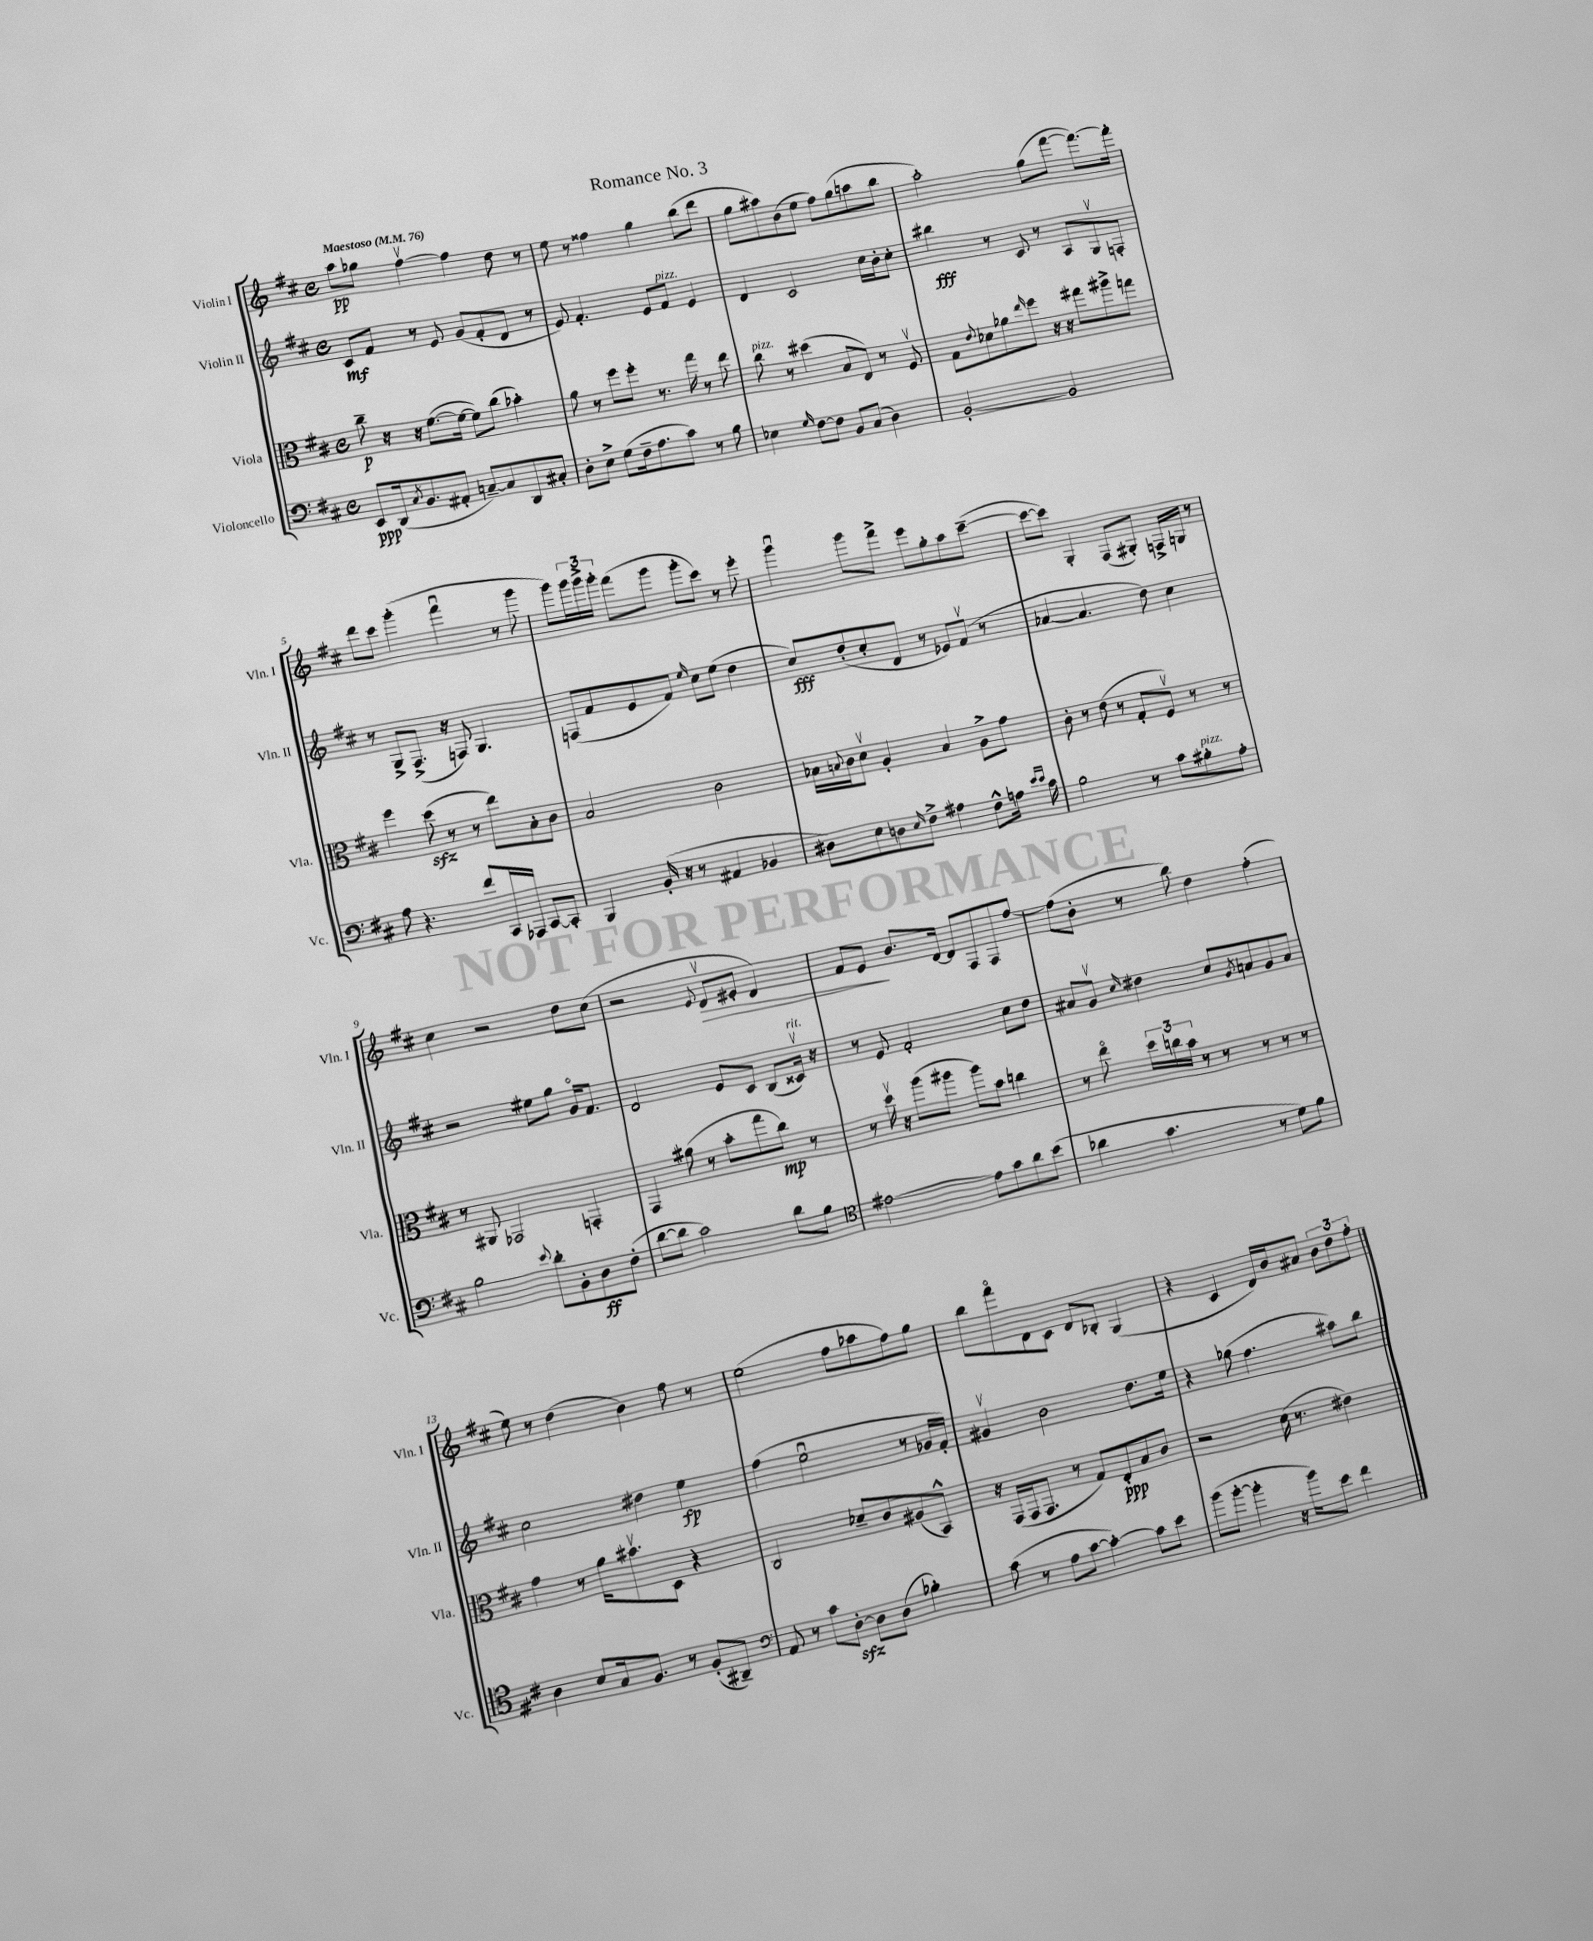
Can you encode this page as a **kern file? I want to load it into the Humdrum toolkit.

**kern	**kern	**kern	**kern
*staff4	*staff3	*staff2	*staff1
*clefF4	*clefC3	*clefG2	*clefG2
*k[f#c#]	*k[f#c#]	*k[f#c#]	*k[f#c#]
*M4/4	*M4/4	*M4/4	*M4/4
*met(c)	*met(c)	*met(c)	*met(c)
*MM76	*MM76	*MM76	*MM76
8EE	8cc#~	8c#	8aa
(16DD	16r	8f#	8gg-
8qC#	.	.	.
8.BB	16r	.	.
.	([8.f#	8r	[4ff#v
8AA#'	.	8e	.
.	16f#_	.	.
[8C~)	8f#])	(8g	4ff#]
8C]	(8cc#	8f#'	.
8DD	4b-')	8d	8dd
8C#'	.	8r	8r
=	=	=	=
8D'	8a	8e)	8ee
8E^	8r	4.f#'	8r
(8G	8ff#	.	4ff##
16F#~	8ff#'	.	.
8.A	.	.	.
.	8.r	8e	4gg
8c#)	.	8f#	.
.	16gg	.	.
8r	8r	4e	(8bb
8B	8ee	.	8ddd
=	=	=	=
4E-	8cc#	4d	8gg
.	8r	.	8aa#)
16qqG	.	.	.
[8F#	(4dd#	2c#	(8b
8F#]	.	.	8ee
8BB	8B	.	8ff#)
(8C#	8E)	.	(8gg
4D)	8r	16cc#	8aa
.	.	16b'	.
.	8F#v	8cc#'	8bb
=	=	=	=
[2BB'	8G	4bb#	2aa')
.	8qqe	.	.
.	8d-	.	.
.	8a-	8r	.
.	16qqee	.	.
.	8ff#	8c#	.
2BB]	16r	8r	(8gg
.	16r	.	.
.	8gg#	8A	[8fff#
.	8aa#^	8Gv	8.fff#_)
.	8gg	8F'	.
.	.	.	16fff#']
=	=	=	=
8A	4ff#	8r	8ddd
4.r	.	8G^	8ccc#
.	(8dd	(8.F#^	(4ggg'
.	8r	.	.
.	.	16r	.
8f#	8r	8F)	4fff#u
16CC#	8ee)	4.G	.
16AAA-	.	.	.
[8CC#	8B'	.	8r
8CC#']	8c#	.	8ggg
=	=	=	=
4BBB	2B	(8F	8ggg)
.	.	8f#	24ggg
.	.	.	24ggg^
.	.	.	24ggg'
(16BB'	.	8e	(8fff#
16r	.	.	.
8r	.	8f#)	8ggg
.	.	16qqee	.
4AA#	2c#	8cc#	8ggg'
.	.	(8ee	8ccc#)
4BB-	.	4dd	8r
.	.	.	8eee'
=	=	=	=
8D#)	16B-	8cc#)	4gggu
.	8qqB	.	.
.	16c#	.	.
8E	8dv	(8dd'	.
8D	4A'	8cc#'	8ggg
16qqE	.	.	.
8F#^	.	8d	8fff#^
4A#	4B	8r	8eee
.	.	8e-)	8gg'
8F#^^	8A^	(8f#v	8aa
16A	8g	8r	([8ccc#~
16qqe	.	.	.
16qqe	.	.	.
16c#	.	.	.
=	=	=	=
2B	8c#'	[4a-	8ccc#_
.	8r	.	8ccc#])
.	(8e	4.a-]	4G'
.	8r	.	.
8r	8G'	.	(8F#
8c#	8F#v)	8dd)	8G#')
8B#'	8r	4cc#	16F^
.	.	.	16G
8A'	8r	.	8r
=	=	=	=
2B	8r	2r	4cc#
.	8AA#	.	.
.	2GG-	.	2r
8qqe	.	.	.
8d'	.	8ee#	.
8BB'	.	8gg	.
8D	4GG'	16go	8dd
.	.	8.f#	.
(8F#'	.	.	(8cc#
=	=	=	=
[8d	4GG	2d	2r
8d]	.	.	.
2c#)	(8a#	.	.
.	8r	.	.
.	.	.	8qqe
.	8b'	8e	8dv
.	8gg	8c#	8e#'
8d	8cc#)	(8B	4d)
8B	8r	16c##v)	.
.	.	16r	.
=	=	=	=
*clefC4	*	*	*
[2e#	8r	8r	8f#
.	16ddv	8e	8e
.	16r	.	.
.	(8aa	2f#'	8.b
.	8aa#	.	.
.	.	.	[16d
8e#]	8aa#)	.	8d]
8g	8b	.	8F#
8a	4cc	8cc#	8F#
(8b	.	8dd	[8ff#
=	=	=	=
4a-	8r	8a#	(8ff#]
.	8eeo	8gv	8b'
.	.	16qqcc#	.
4.g	24dd	4dd#	8r
.	24cc	.	.
.	24b	.	.
.	8r	.	8bb)
.	8r	8cc#	4dd
.	.	8qg	.
8r	8r	8a	.
8d)	8r	8g	(4ff#'
8f#	8r	8a	.
=	=	=	=
4A	4g	2cc#	8ee)
.	.	.	8r
8B	8r	.	(4dd
16G	16a	.	.
8.F#	8.b#v	.	.
.	.	4dd#	4b)
8r	8D	.	.
(8F#'	4r	4ee	8ff#
8AA#~)	.	.	8r
=	=	=	=
*clefF4	*	*	*
8AA	2C#	(4ff#	(2ee
8r	.	.	.
8c#	.	2eeu	.
[8D'	.	.	.
8D]	8d-~	.	8ff#
(8D	8c#	.	8aa-
4B-')	(8A#	8r	8ff#)
.	8BB^^)	16g-	8gg
.	.	16f#')	.
=	=	=	=
(8c#	16r	4g#v	8bb
.	(16GG	.	.
8r	16GG	.	8fff#o
.	8.GG	.	.
8A	.	2b	8d
[8c#	8r	.	8c#
4c#'_)	8G)	.	8d
.	8E'	.	8B-'
8c#]	8B	8.dd	(4G
8e	8c#	.	.
.	.	16ee	.
=	=	=	=
(8b	2r	4r	4r
[8b'	.	.	.
4b']	.	(8gg-	4c#
.	.	4.ff#	.
16r	(16d	.	16d)
16b)	8.r	.	16b
8e	.	.	8a#
4f#	4e#)	8aa#)	12b
.	.	.	12dd
.	.	8bb	.
.	.	.	12ff#'
==	==	==	==
*-	*-	*-	*-
